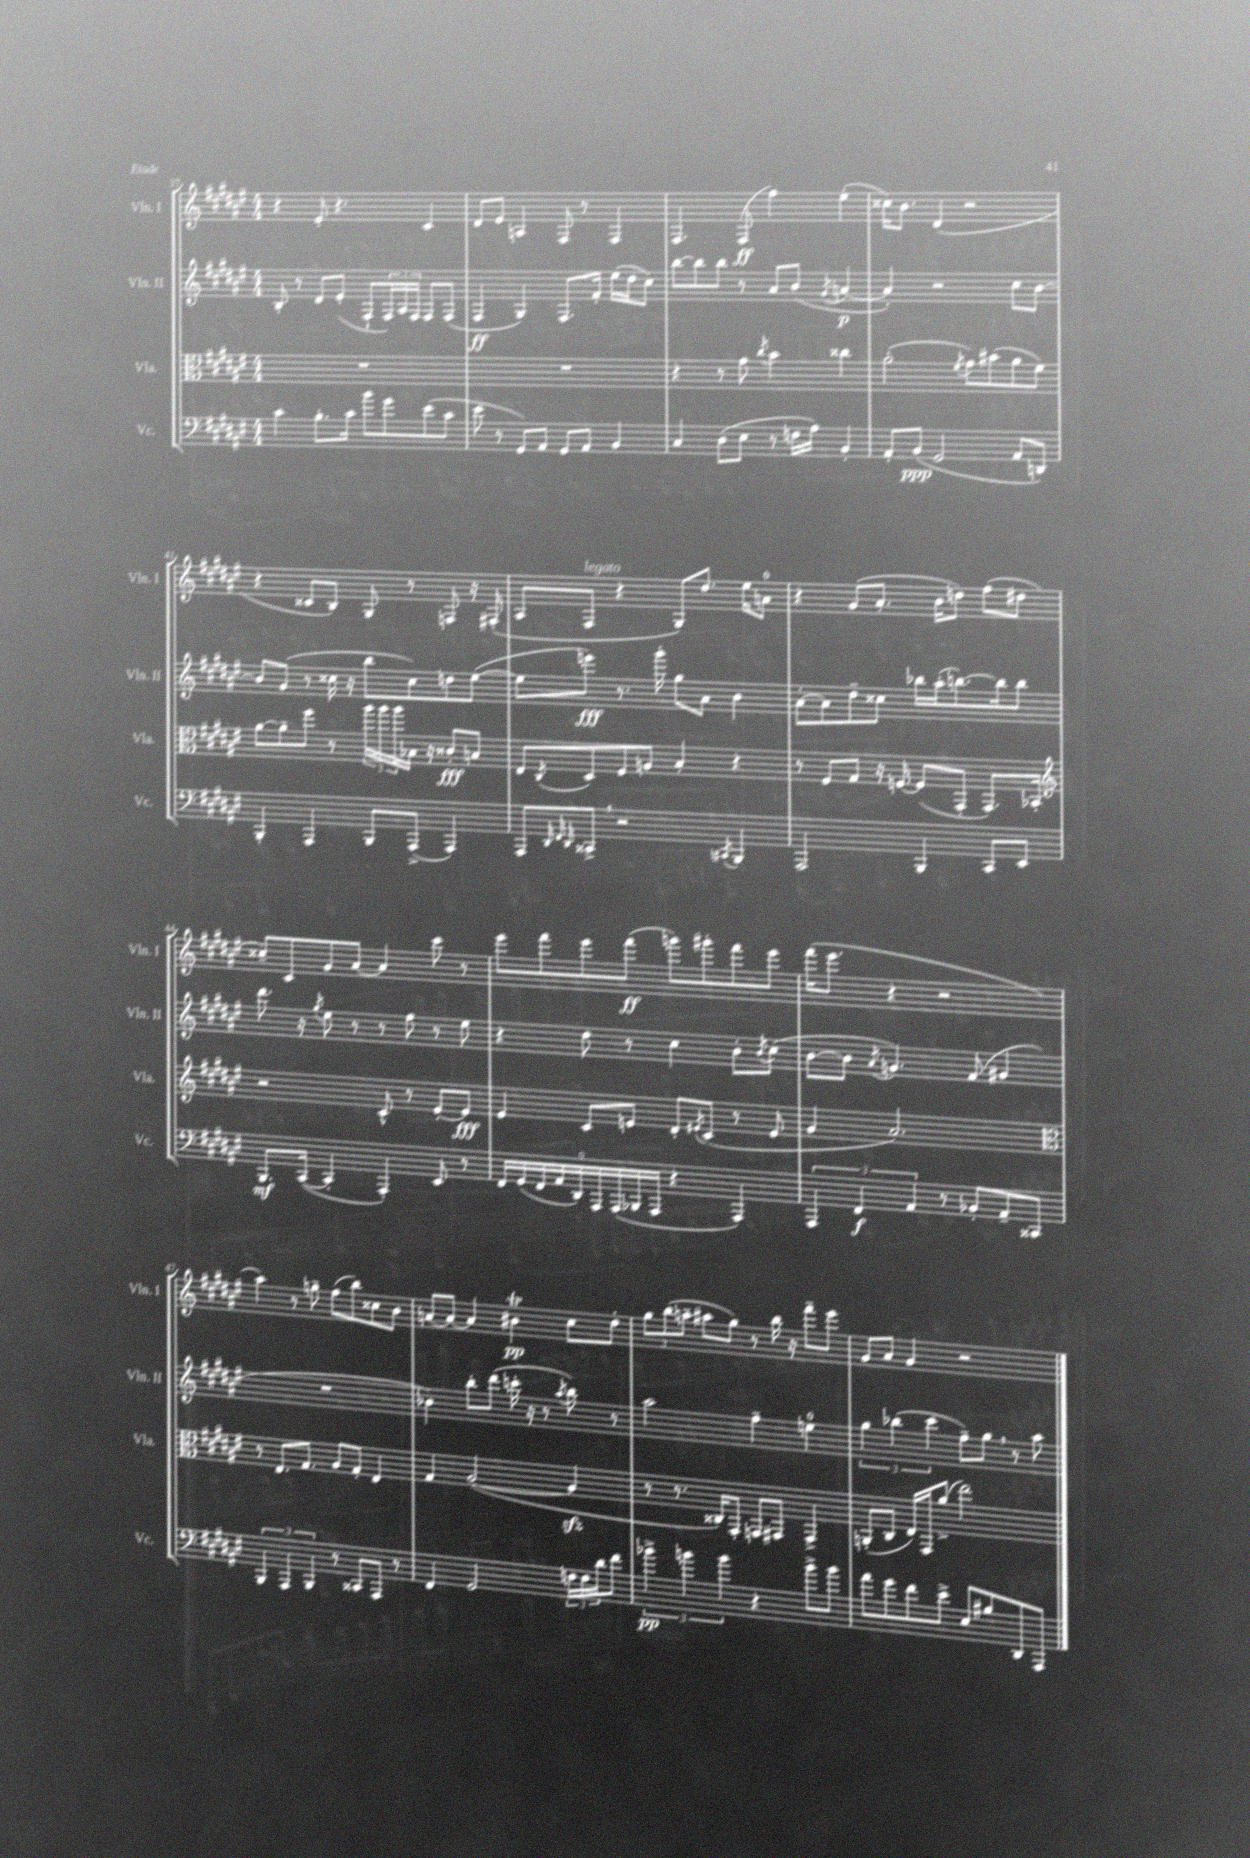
<<
\new StaffGroup <<
\new Staff = "s0" \with { instrumentName = "Vln. I" shortInstrumentName = "Vln. I" } {
    \clef treble \key fis \major \numericTimeSignature \time 4/4
    r4 eis'8-. r4. cis'4 |
    dis'8 eis'8 a4 fis8 r8 fis4 |
    fis4. fis8\ff( fis''4) eis''4-.( |
    cisis''16) b'8. dis'4( r2 |
    r4 cisis'8 b8) gis8 r8 f8 r16 fis16-.( |
    ais8 fis8^\markup { \italic "legato" } r4 gis8) dis''8. eis''16 a'8-0 |
    r4 gis'8( ais'8.-. b'16 d''8) fis''8( dis''8 |
    cisis''8--) cis'8 gis'8 ais'8~ ais'4 cis'''8 r8 |
    eis'''8 fis'''8 eis'''8 fis'''8\ff( g'''8) gis'''8-. fis'''8 eis'''8 |
    fis'''16( eis'''8. r4 r2 |
    ais''4) r8 g''8-- fis''8( b''8) cisis''8 b'8 |
    a'8~ a'8~ a'4 bis'4\trill\pp cis''8 dis''8-. |
    \tuplet 3/2 { gis''8 b''8( a''8-- } ais''8 gis''8) r8 b''16 r16 fis'''8-- eis'''8 |
    gis'8 ais'8 gis'4 r2 \bar "|." |
}
\new Staff = "s1" \with { instrumentName = "Vln. II" shortInstrumentName = "Vln. II" } {
    \clef treble \key fis \major \numericTimeSignature \time 4/4
    b8-. r8 dis'8 eis'8-.( fis8-! \tuplet 3/2 { fis16) ais16 fis16 } fis8 fis8( |
    fis4\ff gis4) fis8. fis'16-. eis''16( dis''16 cis''8) |
    b''8~ b''8 b''8 r8 ais'8 b'8( \acciaccatura { gis'8 } a'4~\p |
    a'4-.) r2 cis''8 b'8~ |
    b'8 gis'8( r8 cisis''16 r16 b''8 cisis''8) d''8 eis''8~( |
    eis''8 e'''8\fff) r8. gis'''16-. gis''8 ais'8 b'4 |
    ais'8~-. ais'8 dis''8-- cisis''8 bes''16 ais''16-.( b''8.~) b''16 b''8 |
    dis'''8. r16 \acciaccatura { gis''8 } eis''8 r8 r8 fis''8 r8 eis''8 |
    r4 dis''8 r8 cis''4 b'8-. \acciaccatura { b'8 } cis''8( |
    b'8~ b'8 \acciaccatura { ais'8 } g'4.) fis'8( gis'4 |
    R1 |
    bes'4) b''8-. dis'''8( c'''16-. r16 r8 \acciaccatura { ais''8 } b''8) r8 |
    ais''2 fis''4-- e''4-0 |
    \tuplet 3/2 { gis''4 bes''4( cis'''4 } fis''8--) gis''8 \breathe r8 ais''8 \bar "|." |
}
\new Staff = "s2" \with { instrumentName = "Vla." shortInstrumentName = "Vla." } {
    \clef alto \key fis \major \numericTimeSignature \time 4/4
    R1 |
    R1 |
    r4 r8 gis'8 \acciaccatura { cis''8 } b'4 cisis''4 |
    ais'2-.( \acciaccatura { fis'8 } gis'8) bis'8( ais'8 fis'8) |
    ais'8~ ais'8-- fis''8 r8 \tuplet 3/2 { ais''16 ais''16 ais''16 } bes16 r16 cisis'8-.\fff b8 |
    eis8 \acciaccatura { cis8 } dis8 fis8 a8 b4-. r4 |
    r8 fis8 gis8 r16 f16~ f8( gis,8-. gis,8.) bes,16-. |
    \clef treble r2 cis'8-^ r8 eis'8~-. eis'8\fff |
    eis'4 cis'8 e'8 dis'8-. \acciaccatura { eis'8 } cis'8( r8 eis'8 |
    gis'4 ais'2.) |
    \clef alto r8 eis8. gis8. ais8 gis8-. eis4 |
    gis4 ais2~( ais4\sfz |
    r8 r8. cisis16) gis,8-. g,8 gis,8 gis,4-> |
    a,8-.( cis8 eis16) gis,16 ais'8->( eis''2) \bar "|." |
}
\new Staff = "s3" \with { instrumentName = "Vc." shortInstrumentName = "Vc." } {
    \clef bass \key fis \major \numericTimeSignature \time 4/4
    cis'4 b8.-. cis'16 b'8 gis'8 eis'8( cis'8 |
    eis'8 r8 gis,8) ais,8 gis,8 ais,8 b,4 |
    cis4 dis8( eis8 r8 f16 ais16) b,4-. |
    ais,8-. b,8\ppp( gis,2 ais,8 d,8) |
    b,,4-. ais,,4 b,,8 ais,,8->( ais,,4) |
    ais,,8 \grace { dis,32 fis,32 dis,32 } cisis,8-> \breathe r2 \acciaccatura { cis,8 } b,,4 |
    ais,,2 b,,4 cis,8 eis,8 |
    b,,8.\mf cis,16~( cis,4-. ais,,4-.) eis,8 r8 |
    \tuplet 9/8 { fis,16 gis,16( fis,16 ais,16 dis,16) ais,,16 ais,,16( bes,,16 ais,,16 } r4 ais,,4) |
    \tuplet 3/2 { ais,,4 fis,4\f ais,4 } r8 bes,8-. ais,8-- cisis,8 |
    \tuplet 3/2 { b,,4 ais,,4 b,,4 } r8 cisis,8 ais,,8 r8 |
    fis,4 gis,2 \tuplet 3/2 { f16 f16 dis'16 } fis'8 |
    \tuplet 3/2 { bes'4->\pp b'4 b'4 } r4 b'8-> b'8 |
    ais'8 gis'8 fis'8 eis'8-> eis8 bis8 dis,8 ais,,8 \bar "|." |
}
>>
>>
\layout { \context { \Score currentBarNumber = #37 } }
